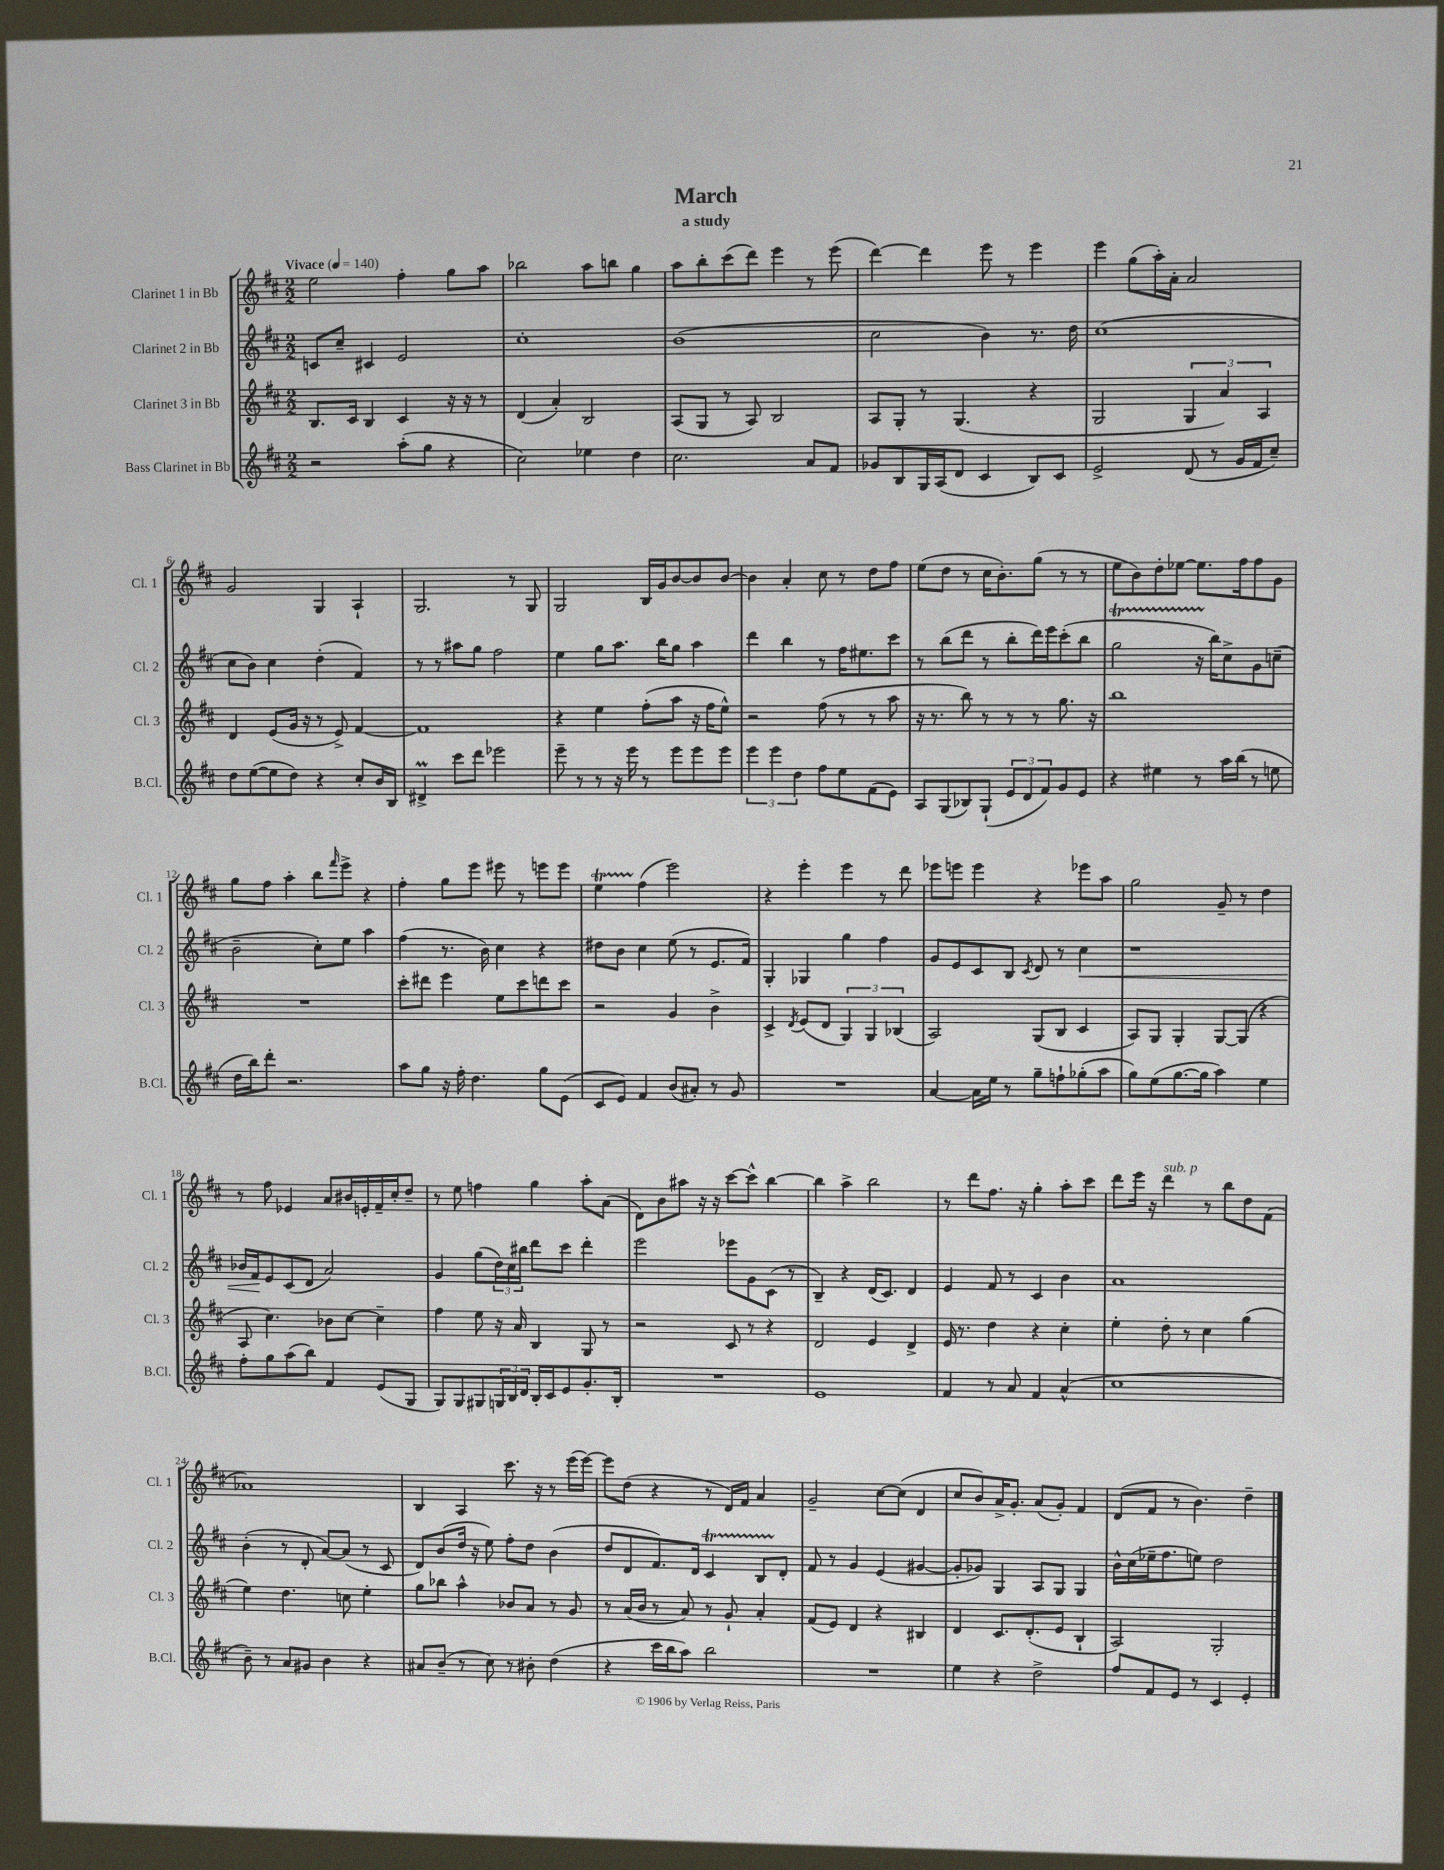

**kern	**kern	**kern	**kern
*staff4	*staff3	*staff2	*staff1
*clefG2	*clefG2	*clefG2	*clefG2
*k[f#c#]	*k[f#c#]	*k[f#c#]	*k[f#c#]
*M2/2	*M2/2	*M2/2	*M2/2
*MM140	*MM140	*MM140	*MM140
2r	8.B	8c	2ee
.	.	8cc#~	.
.	16c#	.	.
.	4B	4c#	.
(8aa'	4c#	2e	4ff#'
8gg	.	.	.
4r	16r	.	8gg
.	16r	.	.
.	8r	.	8aa
=	=	=	=
2cc#)	(4d	1cc#'	2bb-
.	4a')	.	.
4ee-	2B	.	8aa
.	.	.	8bb
4dd	.	.	4gg
=	=	=	=
2.cc#	(8A	(1b	8aa
.	8G	.	8bb'
.	8r	.	(8ccc#
.	8A)	.	8ddd)
.	2B	.	4eee
8a	.	.	8r
8f#	.	.	(8eee
=	=	=	=
8g-	8A	2cc#	[4ddd)
8B	8G'	.	.
16G	8r	.	4ddd]
(16A	.	.	.
8d	(4.G	.	.
4c#	.	4b)	8eee
.	.	.	8r
8B)	4r	8.r	4eee
8c#	.	.	.
.	.	16dd	.
=	=	=	=
2e^	2G	(1cc#	4eee
.	.	.	(8gg
.	.	.	16aa')
.	.	.	16a'
(8d	6G	.	2a
8r	.	.	.
.	6a)	.	.
16g	.	.	.
16f#	.	.	.
.	6A	.	.
8cc#~)	.	.	.
=	=	=	=
8dd	4d	8cc#	2g
([8ee	.	8b)	.
8ee]	(8e	4cc#	.
8dd)	16g	.	.
.	16r	.	.
4r	8r	(4dd'	4G
.	8e^)	.	.
8cc#'	[4f#	4f#)	4A`
16b	.	.	.
16B	.	.	.
=	=	=	=
4d#^	1f#]	8r	2.G
.	.	8r	.
8ccc#	.	8aa#	.
8ddd	.	8gg	.
2eee-	.	2ff#	.
.	.	.	8r
.	.	.	8G
=	=	=	=
8eee~	4r	4ee	2G
8r	.	.	.
8r	4ee	8gg	.
16r	.	8.aa	.
16eee	.	.	.
8r	(8ff#'	.	16B
.	.	16bb	16g
8eee	8aa	8gg	[8b
8eee	16r	4aa	8b]
.	16ff#	.	.
8eee	8ee^^)	.	[8b
=	=	=	=
6eee	2r	4ddd	4b]
6eee	.	.	.
.	.	4bb	4a'
6dd	.	.	.
8ff#	(8ff#	8r	8cc#
8ee	8r	16ff#	8r
.	.	8.ee#	.
(8f#	8r	.	8dd
8e)	8aa	8ccc#	8ff#
=	=	=	=
8A	16r	8r	(8ee
.	8.r	.	.
(8G	.	(8bb	8dd
8B-)	8bb)	8ddd	8r
(8G`	8r	8r	16cc#
.	.	.	8.b')
12e	8r	8bb'	.
12d	.	.	.
.	8r	16ddd)	(8gg
12f#)	.	.	.
.	.	16eee	.
8g	8.gg	(8ccc#'	8r
8e	.	8bb	8r
.	16r	.	.
=	=	=	=
4r	1bb	2gg	8ee
.	.	.	8b)
4ee#	.	.	8dd'
.	.	.	[8ee-
8r	.	16r	8.ee-]
.	.	16bb)	.
16aa	.	8cc#^	.
(16bb	.	.	16ff#
8r	.	8g	8ff#
8ee	.	(8cc~	8g
=	=	=	=
16dd	1r	2b~	8gg
16bb)	.	.	.
8ddd'	.	.	8ff#
2.r	.	.	4aa'
.	.	8cc#')	8bb
.	.	.	16qqfff#
.	.	8ee	8eee^
.	.	4aa	4r
=	=	=	=
8aa	8ccc#'	(4ff#	4ff#'
8gg	8ddd#	.	.
16r	4eee	8.r	8gg
16ff#'	.	.	.
4.dd	.	.	8eee
.	.	16b)	.
.	8ee	4cc#	8eee#
.	8ccc#	.	8r
8gg	8ddd	4r	8eee
(8e	8ccc#	.	8eee
=	=	=	=
8c#	2r	8dd#	4ee
8e)	.	8b	.
4f#	.	4cc#	(4ff#
(8b	4g	(8ee	2eee)
8a#')	.	8r	.
8r	4b^	8.e	.
8g	.	.	.
.	.	16f#)	.
=	=	=	=
1r	4c#^	4G'	4r
.	8qd	.	.
.	(8e	4G-	4eee'
.	8d	.	.
.	6G)	4gg	4eee
.	6G	.	.
.	.	4ff#	8r
.	(6B-	.	.
.	.	.	8ddd
=	=	=	=
[4a	2A)	8g	8eee-
.	.	8e	8eee
16a]	.	8c#	4eee
16ee	.	.	.
8r	.	8B	.
.	.	8qc#	.
8gg~	(8G	8d	4r
8ff`	8B	8r	.
(8gg-'	4c#	4cc#	8eee-
8aa	.	.	8aa
=	=	=	=
8gg)	8A)	1r	2gg
(8ee	8G	.	.
[8.gg	4G'	.	.
16gg]	.	.	.
4aa)	[8G	.	8g~
.	(8G]	.	8r
4ee	4r	.	4dd
=	=	=	=
8ff#'	8A	16b-	8r
.	.	16f#	.
8gg	4.cc#)	8e	8ff#
(8aa	.	(8c#	4e-
8bb)	.	8d	.
4f#	8b-	2a)	8a
.	[8cc#	.	16b#
.	.	.	16e'
(8e	4cc#~]	.	16f#~
.	.	.	16cc#'
8G	.	.	8dd~
=	=	=	=
8G)	4ff#	4g	8r
8G	.	.	8ee
8G#	8ee	(8gg	4ff
24G	16r	24dd)	.
24B	.	24cc#	.
.	16a	.	.
24d	.	24bb#	.
16B'	4B	8ddd	4gg
16c#	.	.	.
8e	.	8ccc#	.
8.g'	8G	4ddd'	8aa'
.	8r	.	(8a
16B'	.	.	.
=	=	=	=
1r	2r	2eee	8d)
.	.	.	8b
.	.	.	8aa#
.	.	.	16r
.	.	.	16r
.	8c#	8eee-	[8ccc#
.	8r	8g	8ccc#^^]
.	4r	(8c#	[4bb
.	.	8r	.
=	=	=	=
1e	2d	4B~)	4bb]
.	.	4r	4aa^
.	4e	(16d	2bb
.	.	8.c#)	.
.	4d^	4d	.
=	=	=	=
4f#	16e	4e	8r
.	8.r	.	.
.	.	.	8ddd
8r	4dd	8f#	8.ff#
8a	.	8r	.
.	.	.	16r
4f#	4r	4c#	4gg'
(4a^^	4cc#'	4b	8aa'
.	.	.	8ccc#
=	=	=	=
1cc#	4ee'	1a	8ddd
.	.	.	16eee
.	.	.	16r
.	8dd'	.	4ddd
.	8r	.	.
.	4cc#	.	8r
.	.	.	8bb
.	(4gg	.	8dd
.	.	.	(8f#
=	=	=	=
8b~)	4ee)	(4b'	1a-)
8r	.	.	.
8a	4.dd	8r	.
8g#	.	8d'	.
4b	.	[8a)	.
.	8cc	(8a]	.
4r	4ee'	8r	.
.	.	8c#	.
=	=	=	=
8a#	8gg	8d)	4B
(8b~	8bb-	(8b	.
8r	4aa^^	16dd	4A
.	.	16r	.
8cc#)	.	8ee)	.
8r	8b-	8ff#'	8.ccc#
8b#'	8a	8dd	.
.	.	.	16r
(4dd	8r	(4b	8r
.	8g	.	(16eee
.	.	.	[16eee)
=	=	=	=
4r	8r	8dd	8eee]
.	(16a	8d	(8dd
.	16b	.	.
16ccc#	8r	8.f#)	4r
16bb	.	.	.
8aa)	8a)	.	.
.	.	16d	.
2bb	8r	4c#	8r
.	8g`	.	16d)
.	.	.	16f#
.	4a'	8B	4a
.	.	8d'	.
=	=	=	=
1r	(8f#	8f#	2g~
.	8e)	8r	.
.	4d	4g	.
.	4r	(4e	[8cc#
.	.	.	(8cc#]
.	4B#	[4g#	4d
=	=	=	=
4ee	4d	8g#']	8cc#
.	.	8g-)	8b)
4r	8.c#	4G	16a^
.	.	.	8.g'
.	(8.d'	.	.
2dd^	.	8A	(8a
.	8e	8G	8g')
.	4B`	4G	4f#
=	=	=	=
8ff#	2A)	16b^^	(8d
.	.	(16cc#	.
8f#	.	16ee-~	8f#
.	.	8.ff#	.
8e	.	.	8r
8r	.	8ee)	4.b)
4c#	2G'	2dd	.
4e'	.	.	4dd~
==	==	==	==
*-	*-	*-	*-
